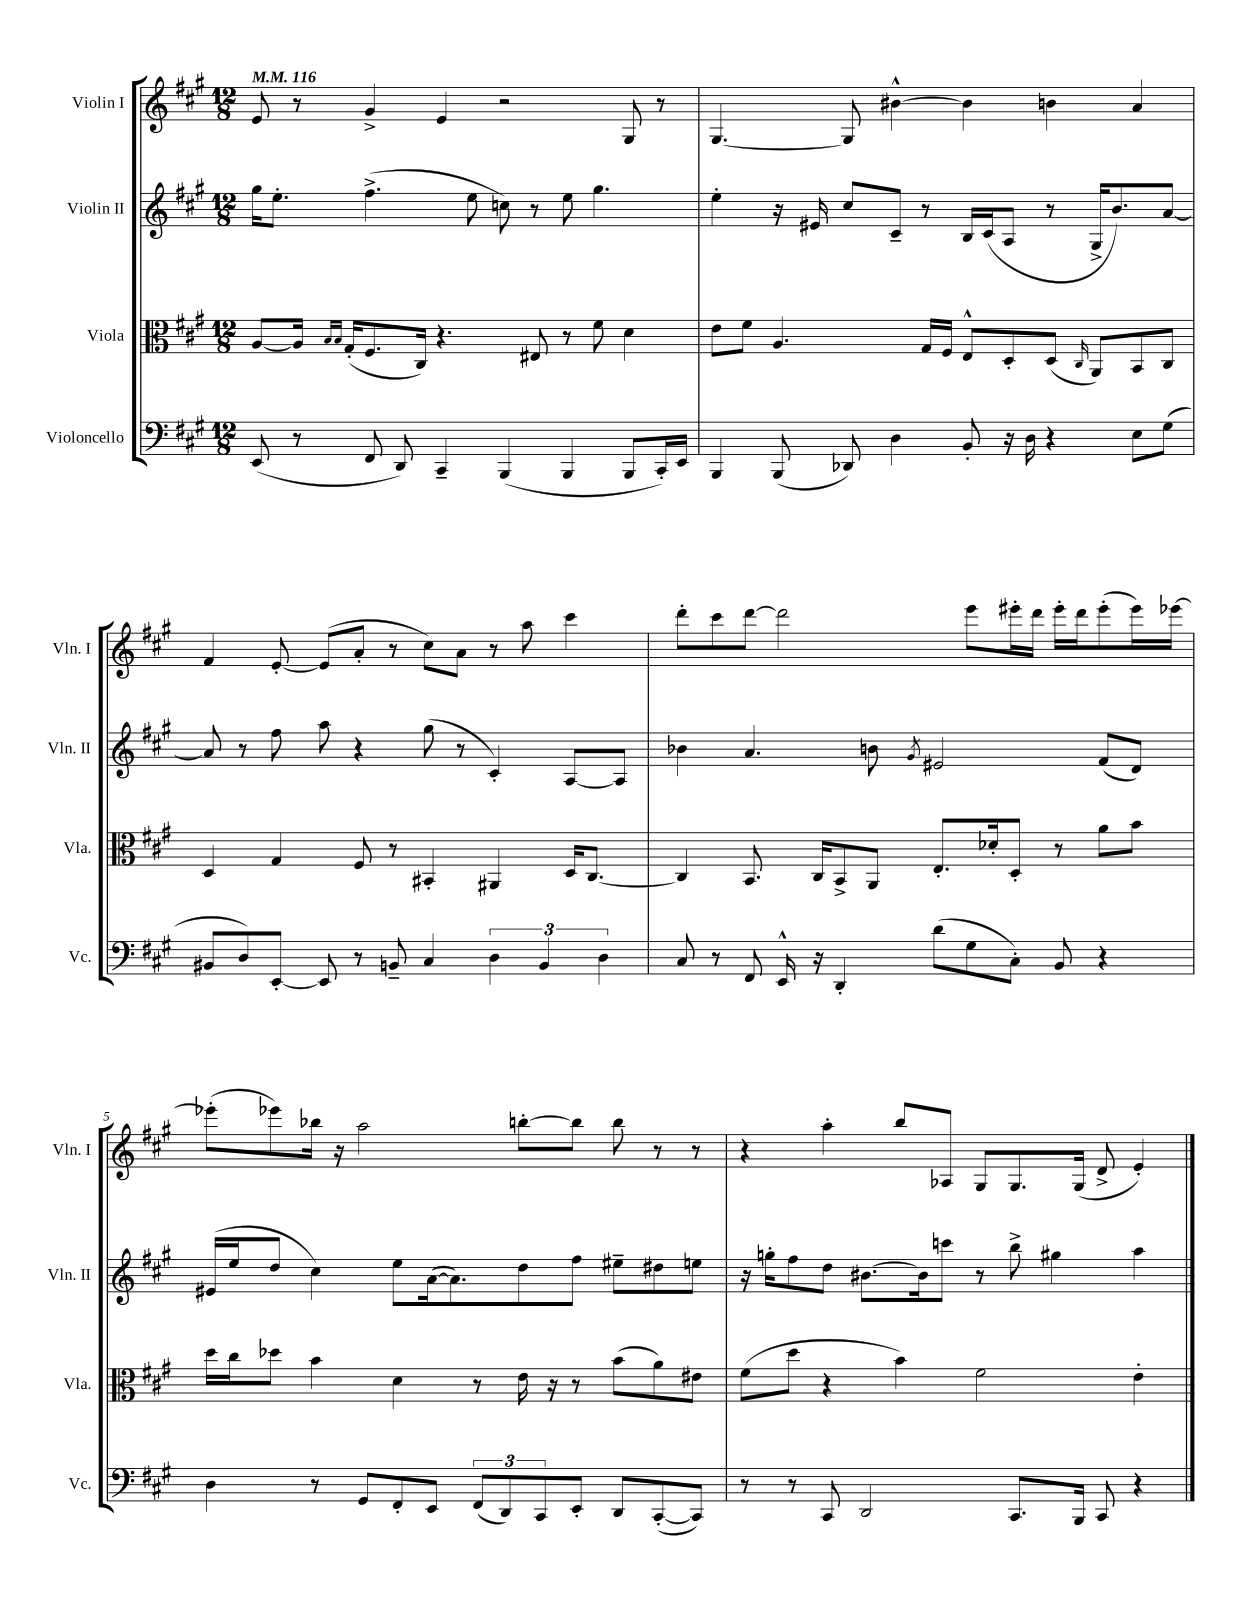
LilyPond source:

<<
\new StaffGroup <<
\new Staff = "s0" \with { instrumentName = "Violin I" shortInstrumentName = "Vln. I" } {
    \clef treble \key a \major \numericTimeSignature \time 12/8 \tempo 4 = 116
    e'8 r8 gis'4-> e'4 r2 gis8 r8 |
    gis4.~ gis8 bis'4~-^ bis'4 b'4 a'4 |
    fis'4 e'8~-. e'8( a'8-. r8 cis''8) a'8 r8 a''8 cis'''4 |
    d'''8-. cis'''8 d'''8~ d'''2 e'''8 eis'''16-. d'''16 eis'''16-. d'''16 eis'''8-.( eis'''16) ees'''16~ |
    ees'''8-.( ees'''8) bes''16 r16 a''2 b''8~-. b''8 b''8 r8 r8 |
    r4 a''4-. b''8 aes8 gis8 gis8. gis16( d'8-> e'4-.) \bar "|." |
}
\new Staff = "s1" \with { instrumentName = "Violin II" shortInstrumentName = "Vln. II" } {
    \clef treble \key a \major \numericTimeSignature \time 12/8
    gis''16 e''8.-. fis''4.->( e''8 c''8) r8 e''8 gis''4. |
    e''4-. r16 eis'16 cis''8 cis'8-- r8 b16 cis'16( a8 r8 gis16-> b'8.) a'8~ |
    a'8 r8 fis''8 a''8 r4 gis''8( r8 cis'4-.) a8~ a8 |
    bes'4 a'4. b'8 \acciaccatura { gis'8 } eis'2 fis'8( d'8) |
    eis'16( e''16 d''8 cis''4) e''8 a'16~( a'8.) d''8 fis''8 eis''8-- dis''8 e''8 |
    r16 g''16-. fis''8 d''8 bis'8.~ bis'16 c'''8 r8 b''8-> gis''4 a''4 \bar "|." |
}
\new Staff = "s2" \with { instrumentName = "Viola" shortInstrumentName = "Vla." } {
    \clef alto \key a \major \numericTimeSignature \time 12/8
    a8~ a16 \grace { b16 b16 } gis16-.( fis8. cis16) r4. eis8 r8 fis'8 d'4 |
    e'8 fis'8 a4. gis16 fis16 e8-^ d8-. d8( \grace { cis16 } a,8) b,8 cis8 |
    d4 gis4 fis8 r8 bis,4-. ais,4 d16 cis8.~ |
    cis4 b,8. cis16 b,8-> a,8 e8.-. des'16-. d8-. r8 a'8 b'8 |
    d''16 cis''16 des''8 b'4 d'4 r8 e'16 r16 r8 b'8( a'8) eis'8 |
    fis'8( d''8 r4 b'4) fis'2 e'4-. \bar "|." |
}
\new Staff = "s3" \with { instrumentName = "Violoncello" shortInstrumentName = "Vc." } {
    \clef bass \key a \major \numericTimeSignature \time 12/8
    e,8( r8 fis,8 d,8) cis,4-- b,,4( b,,4 b,,8 cis,16-.) e,16 |
    b,,4 b,,8( des,8) d4 b,8-. r16 d16 r4 e8 gis8( |
    bis,8 d8) e,8~-. e,8 r8 b,8-- cis4 \tuplet 3/2 { d4 b,4 d4 } |
    cis8 r8 fis,8 e,16-^ r16 d,4-. d'8( gis8 cis8-.) b,8 r4 |
    d4 r8 gis,8 fis,8-. e,8 \tuplet 3/2 { fis,8( d,8) cis,8 } e,8-. d,8 cis,8~-.( cis,8) |
    r8 r8 cis,8 d,2 cis,8. b,,16 cis,8 r4 \bar "|." |
}
>>
>>
\layout { \context { \Score \override BarNumber.break-visibility = ##(#f #t #t) barNumberVisibility = #(every-nth-bar-number-visible 5) } }
